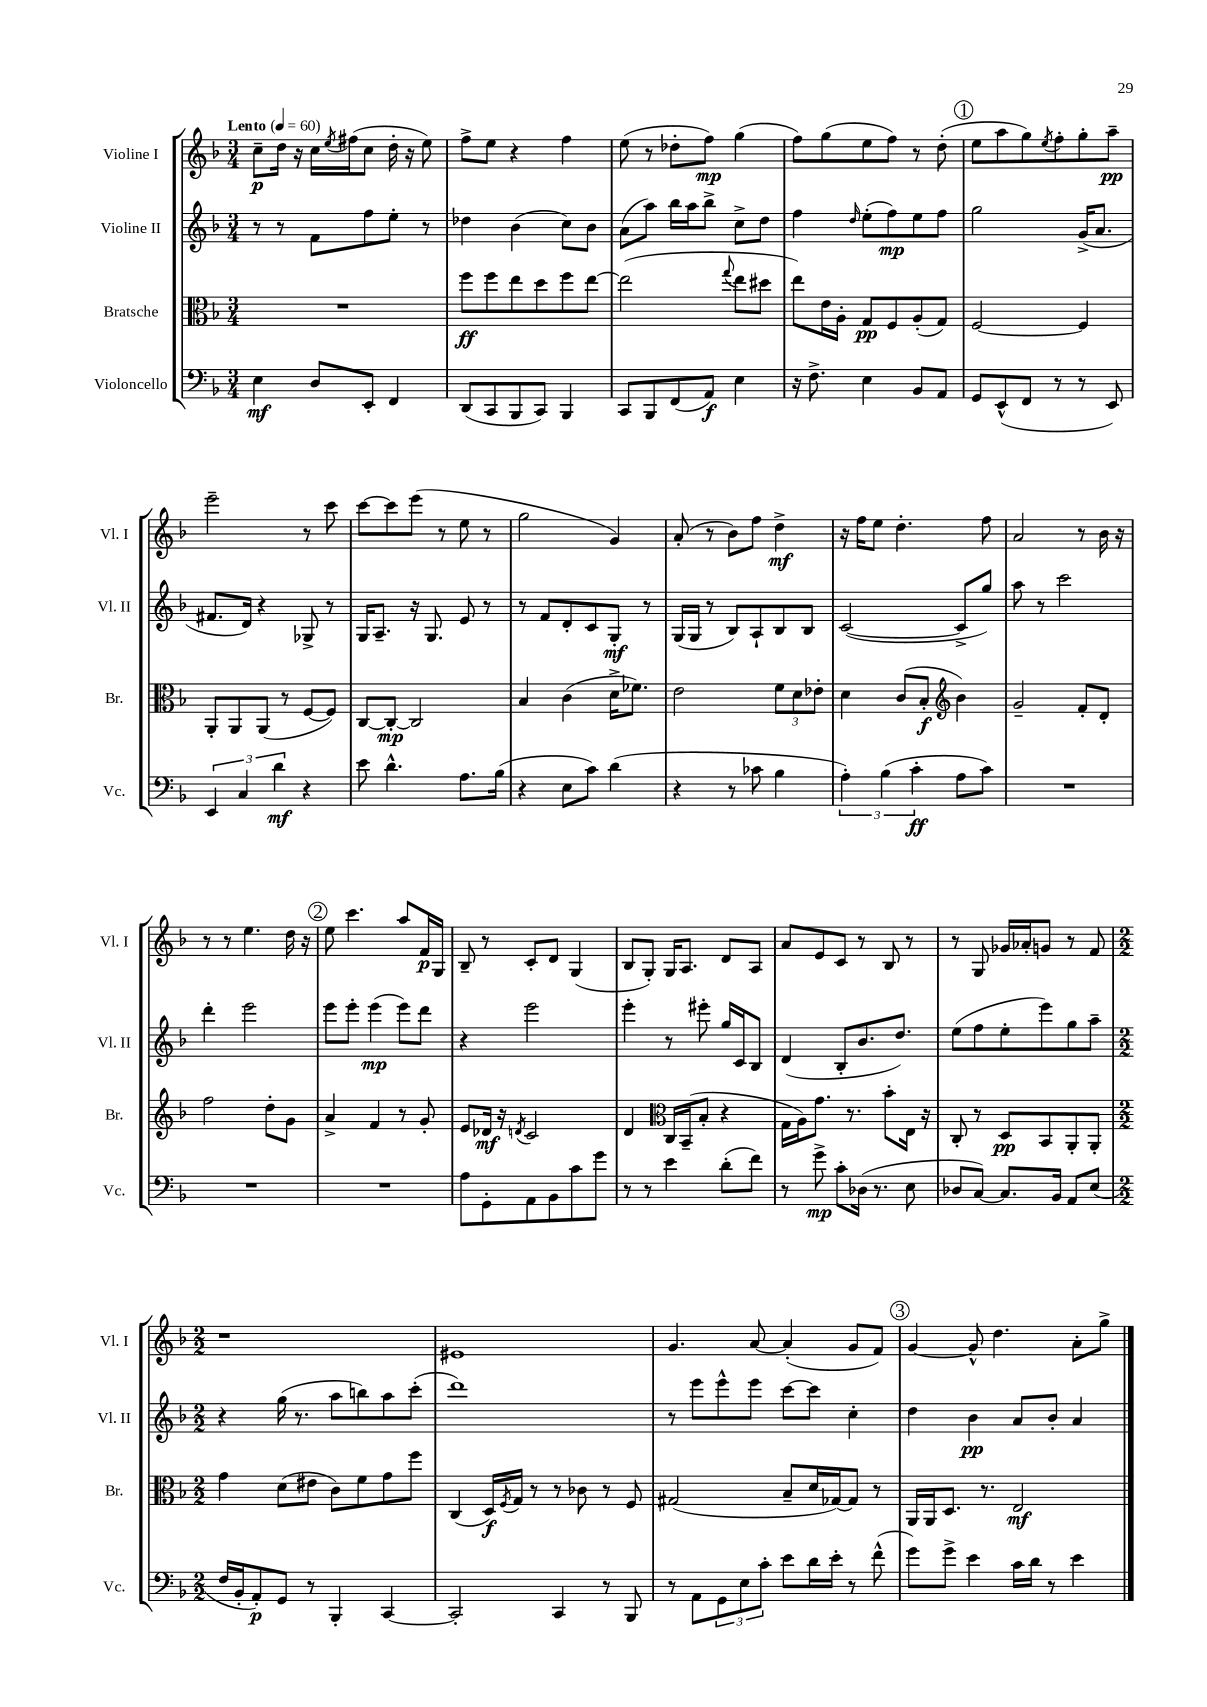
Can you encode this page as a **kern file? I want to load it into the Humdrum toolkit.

**kern	**kern	**kern	**kern
*staff4	*staff3	*staff2	*staff1
*clefF4	*clefC3	*clefG2	*clefG2
*k[b-]	*k[b-]	*k[b-]	*k[b-]
*M3/4	*M3/4	*M3/4	*M3/4
*MM60	*MM60	*MM60	*MM60
4E	2.r	8r	8cc~
.	.	8r	16dd
.	.	.	16r
8D	.	8f	16cc
.	.	.	8qee
.	.	.	(16ff#
8EE'	.	8ff	8cc
4FF	.	8ee'	16dd'
.	.	.	16r
.	.	8r	8ee)
=	=	=	=
(8DD	8ff	4dd-	8ff^
8CC	8ff	.	8ee
8BBB-	8ee	(4b-	4r
8CC)	8dd	.	.
4BBB-	8ff	8cc)	4ff
.	[8ee	8b-	.
=	=	=	=
8CC	(2ee]	(8a	(8ee
8BBB-	.	8aa)	8r
(8FF	.	16bb-	8dd-'
.	.	16aa	.
8AA)	.	8bb-^	8ff)
.	8qqgg	.	.
4E	8ee	8cc^	(4gg
.	8dd#	8dd	.
=	=	=	=
16r	8ee)	4ff	8ff)
8.F^	.	.	.
.	16e	.	(8gg
.	16A'	.	.
.	.	16qqdd	.
4E	8G	(8ee'	8ee
.	8F	8ff)	8ff)
8BB-	(8A'	8ee	8r
8AA	8G)	8ff	(8dd'
=	=	=	=
8GG	[2F	2gg	8ee
(8EE^^	.	.	8aa
8FF	.	.	8gg)
.	.	.	8qee
8r	.	.	8ff'
8r	4F]	(16g^	8gg'
.	.	8.a	.
8EE)	.	.	8aa~
=	=	=	=
6EE	8AA'	8.f#	2eee~
.	8AA	.	.
6C	.	.	.
.	.	16d)	.
.	(8AA	4r	.
6d	.	.	.
.	8r	.	.
4r	[8F	8G-^	8r
.	8F])	8r	8ccc
=	=	=	=
8e	[8C	16G	[8ccc
.	.	8.A~	.
4.d^^	8C'_	.	8ccc]
.	2C]	16r	(8eee
.	.	8.G	.
.	.	.	8r
8.A	.	8e	8ee
.	.	8r	8r
(16B-	.	.	.
=	=	=	=
4r	4B-	8r	2gg
.	.	8f	.
8E	(4c	8d'	.
8c)	.	8c	.
(4d	16d^	8G'	4g)
.	8.f-)	.	.
.	.	8r	.
=	=	=	=
4r	2e	(16G	(8a'
.	.	16G	.
.	.	8r	8r
8r	.	8B-)	8b-)
8c-	.	8A`	8ff
4B-	12f	8B-	4dd^
.	12d	.	.
.	.	8B-	.
.	12e-'	.	.
=	=	=	=
6A')	4d	([2c	16r
.	.	.	16ff
.	.	.	8ee
(6B-	.	.	.
.	(8c	.	4.dd'
6c'	.	.	.
.	8B-'	.	.
*	*clefG2	*	*
8A	4b-)	8c^]	.
8c)	.	8gg)	8ff
=	=	=	=
2.r	2g~	8aa	2a
.	.	8r	.
.	.	2ccc	.
.	8f'	.	8r
.	8d'	.	16b-
.	.	.	16r
=	=	=	=
2.r	2ff	4ddd'	8r
.	.	.	8r
.	.	2eee	4.ee
.	8dd'	.	.
.	8g	.	16dd
.	.	.	16r
=	=	=	=
2.r	4a^	8eee	8ee
.	.	8eee'	4.ccc
.	4f	(4eee	.
.	8r	8eee)	8aa
.	8g'	8ddd	16f
.	.	.	16G
=	=	=	=
8A	8e	4r	8B-~
8GG'	16d-	.	8r
.	16r	.	.
.	8qd	.	.
8AA	2c	2eee	8c'
8BB-	.	.	8d
8c	.	.	(4G
8g	.	.	.
=	=	=	=
8r	4d	4eee'	8B-
8r	.	.	8G')
*	*clefC3	*	*
4e	16C	8r	16G
.	(16BB-~	.	8.A
.	8B-'	8eee#'	.
(8d'	4r	16gg	8d
.	.	16c	.
8f)	.	8B-	8A
=	=	=	=
8r	16G	(4d	8a
.	16A)	.	.
8g^	8.g	.	8e
8c'	.	8B-'	8c
.	8.r	.	.
(16D-	.	8.b-	8r
8.r	.	.	.
.	8b-'	.	8B-
.	.	8.dd)	.
8E	16E	.	8r
.	16r	.	.
=	=	=	=
8D-	8C'	(8ee	8r
[8C)	8r	8ff	8G
8.C]	8D	8ee'	16g-
.	.	.	16a-'
.	8BB-	8eee)	8g
16BB-	.	.	.
8AA	8AA'	8gg	8r
(8E	8AA'	8aa~	8f
=	=	=	=
*M2/2	*M2/2	*M2/2	*M2/2
16F	4g	4r	1r
16BB-'	.	.	.
8AA')	.	.	.
8GG	(8d	(16gg	.
.	.	8.r	.
8r	8e#	.	.
4BBB-'	8c)	8aa	.
.	8f	8bb)	.
[4CC	8g	8aa	.
.	8ff	(8ccc'	.
=	=	=	=
2CC']	(4C	1ddd)	1e#
.	16D)	.	.
.	8qF	.	.
.	16G	.	.
.	8r	.	.
4CC	8r	.	.
.	8c-	.	.
8r	8r	.	.
8BBB-	8F	.	.
=	=	=	=
8r	(2G#	8r	4.g
8AA	.	8eee	.
12GG	.	8eee^^	.
12E	.	.	.
.	.	8eee	[8a
12c'	.	.	.
8e	8B-~	[8ccc	(4a']
16d	16d	8ccc]	.
16e'	[16G-)	.	.
8r	8G-]	4cc'	8g
(8f^^	8r	.	8f)
=	=	=	=
8g)	16AA	4dd	[4g
.	16AA	.	.
8g^	8.D	.	.
4e	.	4b-	8g^^]
.	8.r	.	.
.	.	.	4.dd
16c	2E	8a	.
16d	.	.	.
8r	.	8b-'	.
4e	.	4a	8a'
.	.	.	8gg^
==	==	==	==
*-	*-	*-	*-
